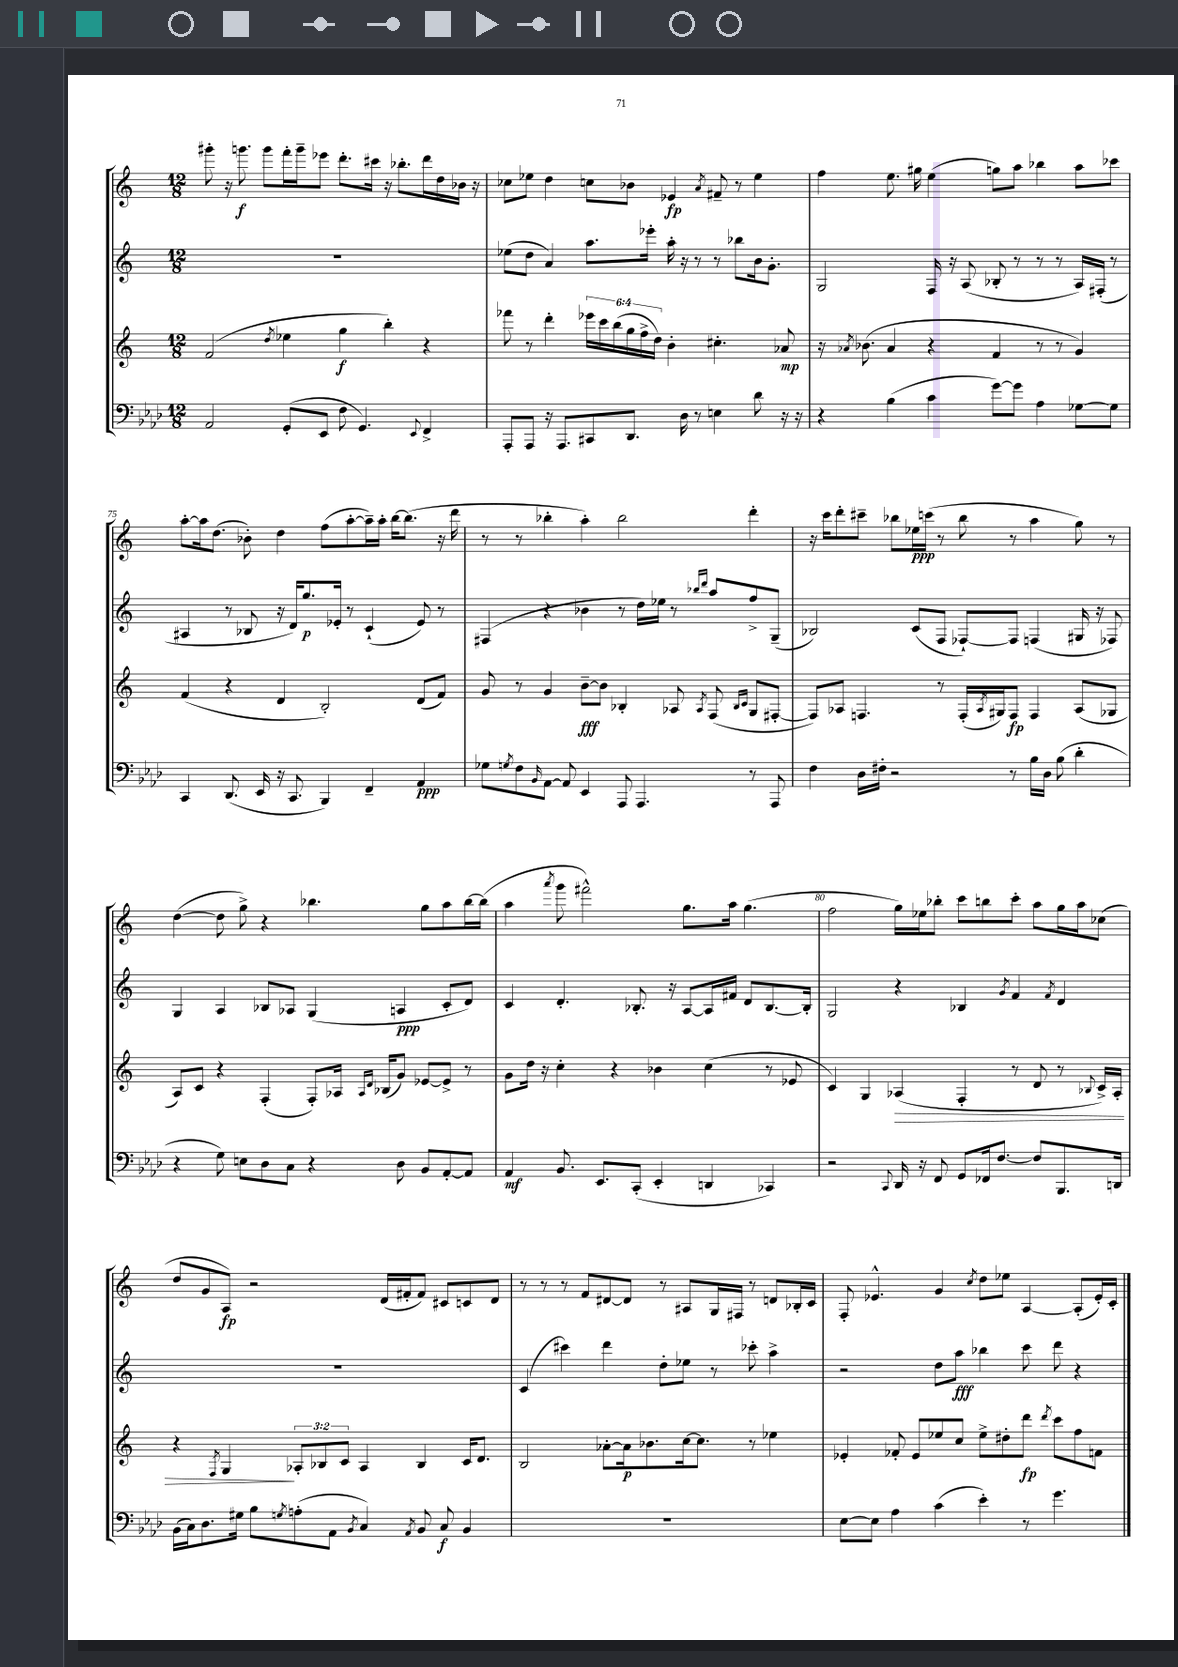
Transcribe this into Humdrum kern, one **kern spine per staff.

**kern	**dynam	**kern	**dynam	**kern	**dynam	**kern	**dynam
*part4	*part4	*part3	*part3	*part2	*part2	*part1	*part1
*staff4	*staff4	*staff3	*staff3	*staff2	*staff2	*staff1	*staff1
*clefF4	*	*clefG2	*	*clefG2	*	*clefG2	*
*k[b-e-a-d-]	*	*k[]	*	*k[]	*	*k[]	*
*M12/8	*	*M12/8	*	*M12/8	*	*M12/8	*
=72	=72	=72	=72	=72	=72	=72	=72
2AA-/	.	(2f/	.	1.r	.	8ggg#X'\	.
.	.	.	.	.	.	16r	.
.	.	.	.	.	.	8.gggn\	f
.	.	.	.	.	.	8ggg\L	.
.	.	8qdd/	.	.	.	.	.
(8GG'/L	.	4ee-X\	.	.	.	16fff'\L	.
.	.	.	.	.	.	16ggg~\J	.
8EE-/J	.	.	.	.	.	8eee-X\J	.
8F\	.	4gg\	f	.	.	8.ddd'\L	.
4.GG/)	.	.	.	.	.	.	.
.	.	.	.	.	.	16ccc#X\Jk	.
.	.	4bb'\)	.	.	.	16r	.
.	.	.	.	.	.	8.bb-X'\L	.
8qqEE-/	.	.	.	.	.	.	.
4FF^/	.	4r	.	.	.	16ddd\L	.
.	.	.	.	.	.	16dd\	.
.	.	.	.	.	.	16b-X\JJ	.
.	.	.	.	.	.	16r	.
=73	=73	=73	=73	=73	=73	=73	=73
8AAA-'/L	.	8fff-X\	.	(8ee-X\L	.	8cc-X\L	.
8AAA-/J	.	8r	.	8dd\J	.	8ee-X\J	.
16r	.	4ddd'\	.	4a/)	.	4dd\	.
8.AAA-/L	.	.	.	.	.	.	.
8CC#X/	.	24eee-X\LL	.	8.aa\L	.	8ccn\L	.
.	.	24ccc\	.	.	.	.	.
.	.	(24bb\	.	.	.	.	.
8.DD-/J	.	24gg\	.	.	.	8b-X\J	.
.	.	24ff^\	.	.	.	.	.
.	.	.	.	16eee-X'\Jk	.	.	.
.	.	24dd\JJ)	.	.	.	.	.
.	.	4b'\	.	16aa'\	.	4e-X/	fp
16D-\	.	.	.	16r	.	.	.
8r	.	.	.	8r	.	.	.
.	.	.	.	.	.	8qa/	.
4En\	.	4.cc#X'\	.	8r	.	8f#X~/	.
.	.	.	.	8bb-X\L	.	8r	.
8d-\	.	.	.	16b\k	.	4ee-\	.
.	.	.	.	8.g'\J	.	.	.
16r	.	8a-X/	mp	.	.	.	.
16r	.	.	.	.	.	.	.
=74	=74	=74	=74	=74	=74	=74	=74
4r	.	16r	.	2G/	.	4ff\	.
.	.	8qa-X/	.	.	.	.	.
.	.	(8.b-X\	.	.	.	.	.
(4B-\	.	4a-/	.	.	.	8.ee\	.
.	.	.	.	.	.	16gg#X\	.
4c\	.	4r	.	16F/	.	(4ee\	.
.	.	.	.	16r	.	.	.
.	.	.	.	(8A/	.	.	.
[8g\L)	.	4f/	.	8B-X'/	.	8ggn\L)	.
8g\J]	.	.	.	8r	.	8aa\J	.
4A-\	.	8r	.	8r	.	4bb-X\	.
.	.	8r	.	8r	.	.	.
[8G-X\L	.	4g/)	.	16A/LL)	.	8aa\L	.
.	.	.	.	(16F#X'/JJ	.	.	.
8G-\J]	.	.	.	8r	.	8ccc-X\J	.
!!LO:LB:g=z
=75	=75	=75	=75	=75	=75	=75	=75
4CC/	.	(4f/	.	4A#X/	.	[8aa'\L	.
.	.	.	.	.	.	16aa\k]	.
.	.	.	.	.	.	(8.dd\J	.
(8.DD-/	.	4r	.	8r	.	.	.
.	.	.	.	8B-X/	.	8b-X'\)	.
16EE-/	.	.	.	.	.	.	.
16r	.	4d/	.	16r	.	4dd\	.
8.CC/	.	.	.	16d/KL)	.	.	.
.	.	.	.	8.gg/	p	.	.
4BBB-/)	.	2B'/)	.	.	.	(8ff\L	.
.	.	.	.	16e-X'/Jk	.	.	.
.	.	.	.	8r	.	[8aa'\	.
4FF~/	.	.	.	(4c`/	.	16aa~\L])	.
.	.	.	.	.	.	16aa'\JJ	.
.	.	.	.	.	.	[16bb\KL	.
.	.	.	.	.	.	(8.bb\J]	.
4AA-/	ppp	(8d/L	.	8e-/)	.	.	.
.	.	8f/J)	.	8r	.	16r	.
.	.	.	.	.	.	16ddd\	.
=76	=76	=76	=76	=76	=76	=76	=76
8G-X\L	.	8g/	.	(4F#X/	.	8r	.
8qGn/	.	.	.	.	.	.	.
8F\	.	8r	.	.	.	8r	.
16qqBB-/	.	.	.	.	.	.	.
[8AA-\J	.	4g/	.	4r	.	4bb-X'\	.
8AA-/]	.	.	.	.	.	.	.
4EE-/	.	[8b~\L	fff	4b-X\	.	4aa'\)	.
.	.	8b\J]	.	.	.	.	.
8AAA-/	.	4B-X'/	.	8r	.	2bb-\	.
4.AAA-/	.	.	.	16dd\LL)	.	.	.
.	.	.	.	16ee-X\JJ	.	.	.
.	.	8A-X/	.	8r	.	.	.
.	.	.	.	16qqbb-X/LL	.	.	.
.	.	8qA-/	.	16qqddd/JJ	.	.	.
.	.	(8F/	.	8aa/L	.	.	.
.	.	16qqB-/LL	.	.	.	.	.
.	.	16qqc/JJ	.	.	.	.	.
8r	.	8G/L	.	8ff^/	.	4ddd'\	.
8AAA-/	.	[8F#X'/J	.	(8G~/J	.	.	.
=77	=77	=77	=77	=77	=77	=77	=77
4F\	.	8F#/L])	.	2B-X/)	.	16r	.
.	.	.	.	.	.	16ccc\KL	.
.	.	8A-X/J	.	.	.	8ddd'\	.
16D-\LL	.	4.Fn/	.	.	.	8ccc#X~\J	.
16F#X'\JJ	.	.	.	.	.	.	.
2r	.	.	.	.	.	8bb-X\L	.
.	.	.	.	(8c/L	.	16ee-X\L	ppp
.	.	.	.	.	.	(16cccn\JJ	.
.	.	8r	.	8F/J	.	8r	.
.	.	(16F'/LL	.	[8F-X`/L)	.	8bb-\	.
.	.	8qA-/	.	.	.	.	.
.	.	16G#X/J)	.	.	.	.	.
8r	.	8F/J	fp	8F-/J]	.	8r	.
16B-\LL	.	4F/	.	(4Fn/	.	4aa\	.
16D-\JJ	.	.	.	.	.	.	.
(8B-\	.	.	.	.	.	.	.
4d-'\	.	(8A-/L	.	16G#X/	.	8gg\)	.
.	.	.	.	16r	.	.	.
.	.	8G-X/J	.	8F-X/)	.	8r	.
!!LO:LB:g=z
=78	=78	=78	=78	=78	=78	=78	=78
4r	.	8A/L)	.	4G/	.	([4dd\	.
.	.	8c/J	.	.	.	.	.
8G\)	.	4r	.	4A/	.	8dd\]	.
8En\L	.	.	.	.	.	8gg^\)	.
8D-\	.	(4F'/	.	8B-X/L	.	4r	.
8C\J	.	.	.	8A-X/J	.	.	.
4r	.	8F'/L)	.	(4G/	.	4.bb-X\	.
.	.	16A-X/Jk	.	.	.	.	.
.	.	16qqA-/LL	.	.	.	.	.
.	.	16qqd/JJ	.	.	.	.	.
.	.	(16B-X/KL	.	.	.	.	.
8D-\	.	8g/J)	.	4An/	ppp	.	.
8BB-/L	.	[8e-X/L	.	.	.	8gg\L	.
[8AA-'/	.	8e-^/J]	.	8c'/L	.	8aa\	.
8AA-/J]	.	8r	.	8d/J)	.	[16bb-\L	.
.	.	.	.	.	.	(16bb-\JJ]	.
=79	=79	=79	=79	=79	=79	=79	=79
4AA-/	mf	8g\L	.	4c/	.	4aa\	.
.	.	16dd\Jk	.	.	.	.	.
.	.	16r	.	.	.	.	.
.	.	.	.	.	.	8qaaa/	.
8.BB-/	.	4cc'\	.	4.d'/	.	8ggg\	.
.	.	.	.	.	.	2fff#X^^\)	.
8.EE-/L	.	.	.	.	.	.	.
.	.	4r	.	.	.	.	.
(8CC'/J	.	.	.	8.B-X'/	.	.	.
4EE-'/	.	4b-X\	.	.	.	.	.
.	.	.	.	16r	.	.	.
.	.	.	.	[8A/L	.	8.gg\L	.
4DDn/	.	(4cc\	.	16A/L]	.	.	.
.	.	.	.	16f#X/JJ	.	16aa\Jk	.
.	.	.	.	8d/L	.	(4.gg\	.
4CC-X/)	.	8r	.	[8.B-/	.	.	.
.	.	8e-X/	.	.	.	.	.
.	.	.	.	16B-'/Jk]	.	.	.
=80	=80	=80	=80	=80	=80	=80	=80
2r	.	4c/)	.	2G/	.	2ff\	.
.	.	4G/	.	.	.	.	.
8qqCC/	.	.	.	.	.	.	.
!	!	!	!LO:HP:b	!	!	!	!
16DD-/	.	(4A-X/	>	4r	.	16gg\LL)	.
16r	.	.	.	.	.	16ee-X\J	.
8FF/	.	.	.	.	.	8bb-X'\J	.
8GG/L	.	4F'/	.	4B-X/	.	8ccc\L	.
16FF-X/k	.	.	.	.	.	8bbn\	.
[8.F/J	.	.	.	.	.	.	.
.	.	.	.	8qg/	.	.	.
.	.	8r	.	4f/	.	8ccc'\J	.
8F/L]	.	8d/	.	.	.	8aa\L	.
.	.	.	.	8qf/	.	.	.
8.BBB-/	.	8r	.	4d/	.	16gg\L	.
.	.	.	.	.	.	16aa\J	.
.	.	8qqB-X/	.	.	.	.	.
.	.	16c^/LL)	.	.	.	(8cc-X\J	.
16DDn/Jk	.	16A-'/JJ	.	.	.	.	.
!!LO:LB:g=z
=81	=81	=81	=81	=81	=81	=81	=81
(16BB-\LL	.	4r	.	1.r	.	8dd/L	.
16C\J)	.	.	.	.	.	.	.
8.D-\	.	.	.	.	.	8g/	.
.	.	8qF/	.	.	.	.	.
.	.	4G/	.	.	.	8A/J)	fp
16G#X\Jk	.	.	.	.	.	.	.
8B-\L	.	.	.	.	.	2r	.
8qGn/	.	.	.	.	.	.	.
(8An'\	.	12A-X'/L	]	.	.	.	.
.	.	12B-X/	.	.	.	.	.
8AA-\J	.	.	.	.	.	.	.
.	.	12c/J	.	.	.	.	.
8qBB-/	.	.	.	.	.	.	.
4C/)	.	4A-/	.	.	.	.	.
.	.	.	.	.	.	(16d/LL	.
.	.	.	.	.	.	16f#X'/J	.
8qAA-/	.	.	.	.	.	.	.
8BB-/	.	4B-/	.	.	.	8f#/J)	.
8C/	f	.	.	.	.	8c#X/L	.
4BB-/	.	16c/KL	.	.	.	8cn/	.
.	.	8.d/J	.	.	.	.	.
.	.	.	.	.	.	8d/J	.
=82	=82	=82	=82	=82	=82	=82	=82
1.r	.	2B/	.	(4c/	.	8r	.
.	.	.	.	.	.	8r	.
.	.	.	.	4ccc#X\)	.	8r	.
.	.	.	.	.	.	8f/L	.
.	.	[8a-X'\L	.	4ddd\	.	[8d#X/	.
.	.	16a-\k]	p	.	.	8d#/J]	.
.	.	8.b-X\	.	.	.	.	.
.	.	.	.	8dd'\L	.	8r	.
.	.	[16cc\k	.	8ee-X\J	.	8A#X/L	.
.	.	8.cc\J]	.	.	.	.	.
.	.	.	.	8r	.	16G/L	.
.	.	.	.	.	.	16F#X/JJ	.
.	.	8r	.	8ccc-X'\	.	8r	.
.	.	4ee-X\	.	4aa^\	.	8dn/L	.
.	.	.	.	.	.	16B-X'/L	.
.	.	.	.	.	.	16c/JJ	.
=83	=83	=83	=83	=83	=83	=83	=83
[8E-\L	.	4e-X'/	.	2r	.	8F'/	.
8E-\J]	.	.	.	.	.	4.e-X^^/	.
4A-\	.	8f-X'/	.	.	.	.	.
.	.	8e-/L	.	.	.	.	.
(4c\	.	8ee-X/	.	8dd\L	.	4g/	.
.	.	8cc/J	.	8aa\J	fff	.	.
.	.	.	.	.	.	8qcc/	.
4e-'\)	.	8ee-^\L	.	4bb-X\	.	8dd\L	.
.	.	8dd#X'\	.	.	.	8ee-X\J	.
8r	.	8ddd\J	fp	8ccc\	.	[4A/	.
.	.	8qddd/	.	.	.	.	.
4.g\	.	8ccc\L	.	8ddd\	.	.	.
.	.	8ff\	.	4r	.	(8A'/L]	.
.	.	8fn\J	.	.	.	16e-'/L)	.
.	.	.	.	.	.	16c'/JJ	.
==	==	==	==	==	==	==	==
*-	*-	*-	*-	*-	*-	*-	*-
